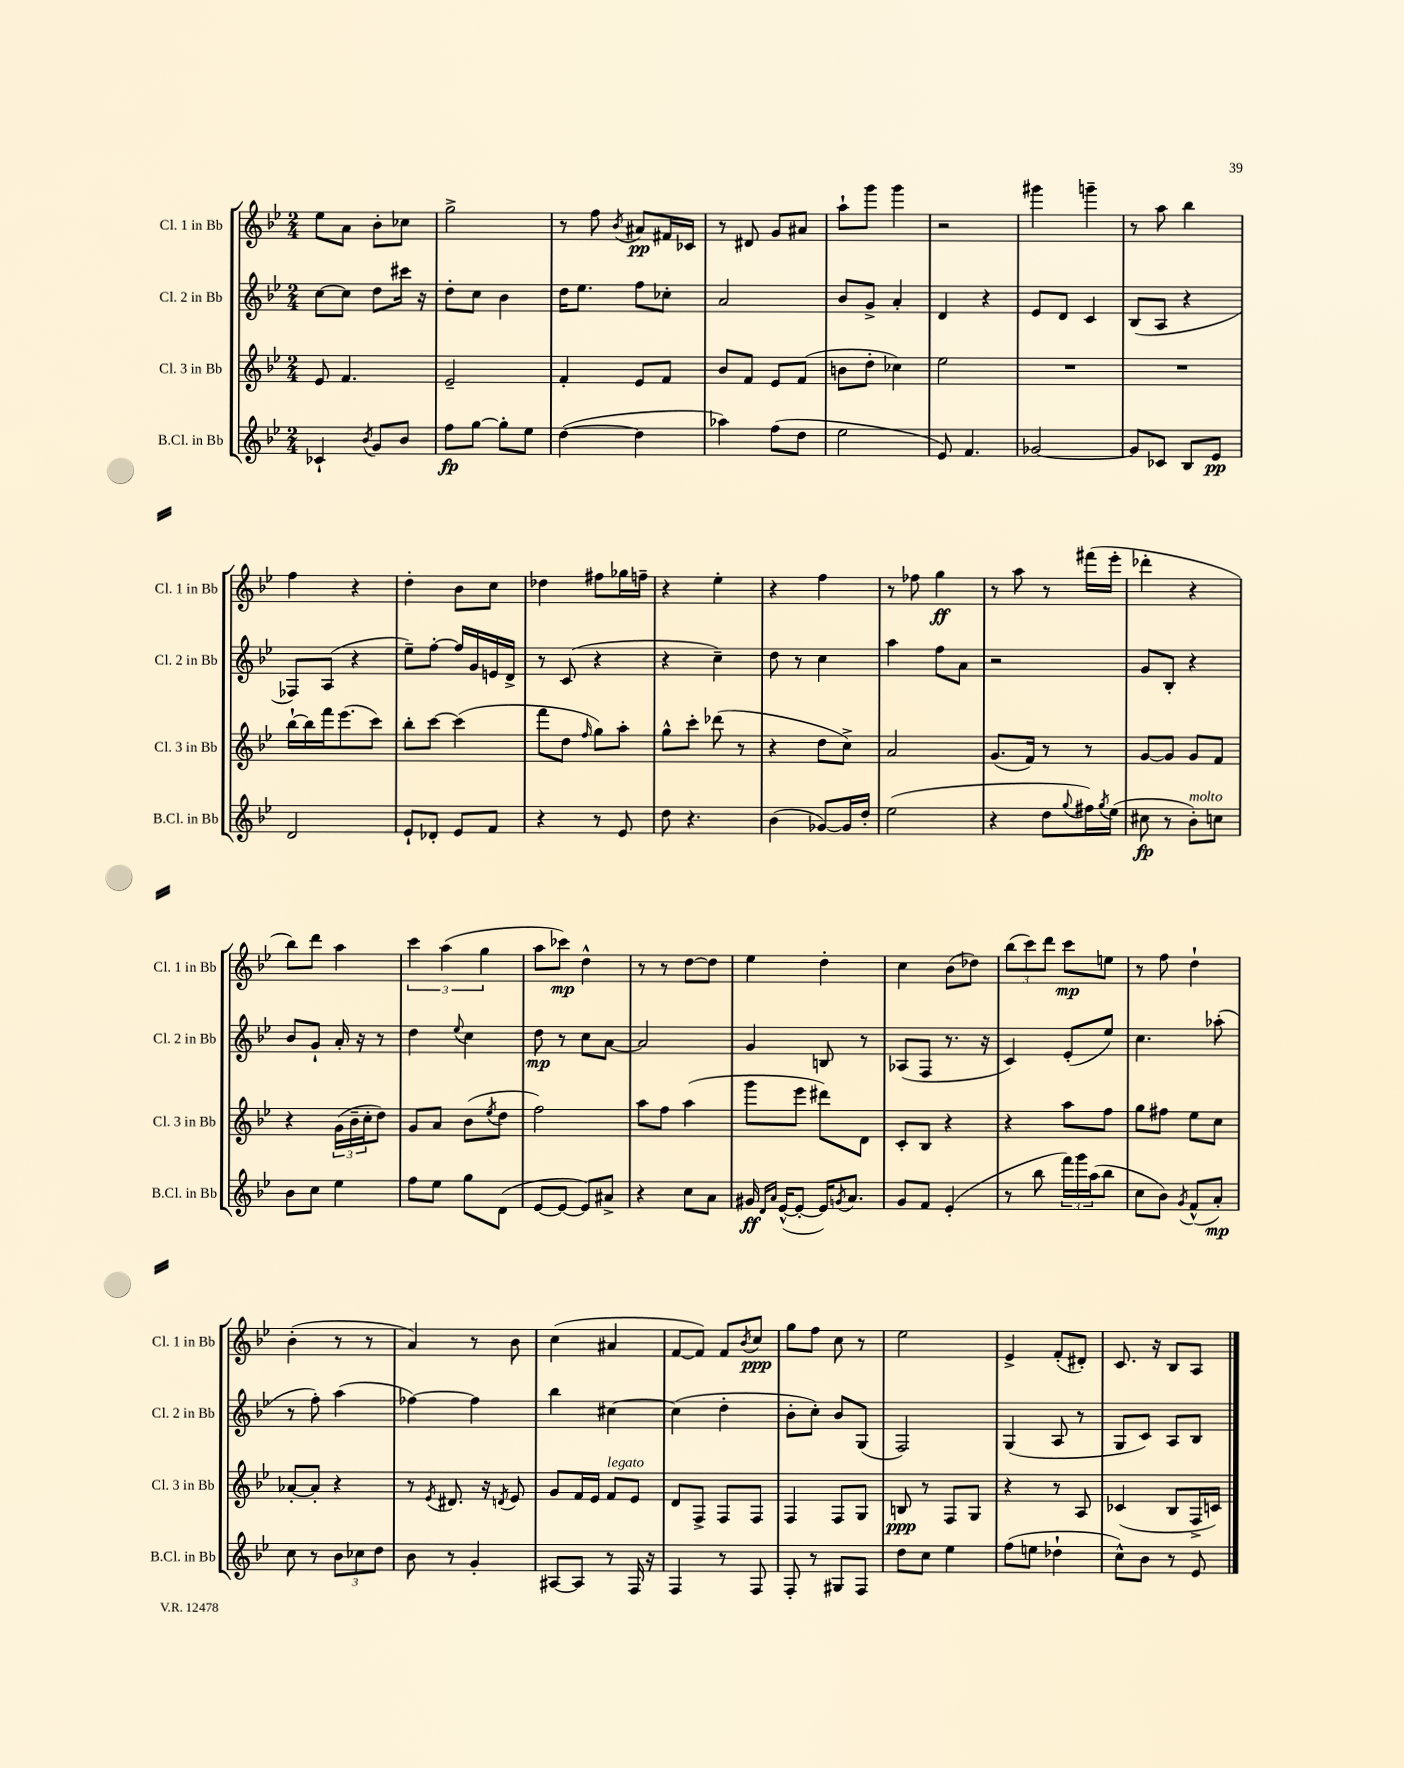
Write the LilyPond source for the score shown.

<<
\new StaffGroup <<
\new Staff = "s0" \with { instrumentName = "Cl. 1 in Bb" shortInstrumentName = "Cl. 1 in Bb" } {
    \clef treble \key bes \major \numericTimeSignature \time 2/4
    ees''8 a'8 bes'8-. ces''8 |
    g''2-> |
    r8 f''8 \acciaccatura { bes'8 } ais'8\pp fis'16 ces'16 |
    r8 dis'8 g'8 ais'8 |
    a''8-! g'''8 g'''4 |
    r2 |
    gis'''4 g'''4-- |
    r8 a''8 bes''4 |
    f''4 r4 |
    d''4-. bes'8 c''8 |
    des''4 fis''8 ges''16 f''16-- |
    r4 ees''4-. |
    r4 f''4 |
    r8 fes''8 g''4\ff |
    r8 a''8 r8 fis'''16( ees'''16-. |
    des'''4-. r4 |
    bes''8) d'''8 a''4 |
    \tuplet 3/2 { c'''4 a''4( g''4 } |
    a''8 ces'''8\mp) d''4-^ |
    r8 r8 d''8~ d''8 |
    ees''4 d''4-. |
    c''4 bes'8( des''8) |
    \tuplet 3/2 { bes''8( c'''8) d'''8 } c'''8\mp e''8 |
    r8 f''8 d''4-! |
    bes'4-.( r8 r8 |
    a'4) r8 bes'8 |
    c''4( ais'4 |
    f'8~ f'8) f'8 \acciaccatura { bes'8 } c''8\ppp |
    g''8 f''8 c''8 r8 |
    ees''2 |
    ees'4-> f'8-.( dis'8-.) |
    c'8. r16 bes8 a8 \bar "|." |
}
\new Staff = "s1" \with { instrumentName = "Cl. 2 in Bb" shortInstrumentName = "Cl. 2 in Bb" } {
    \clef treble \key bes \major \numericTimeSignature \time 2/4
    c''8~ c''8 d''8 cis'''16 r16 |
    d''8-. c''8 bes'4 |
    d''16 ees''8. f''8 ces''8-. |
    a'2 |
    bes'8 g'8-> a'4-. |
    d'4 r4 |
    ees'8 d'8 c'4 |
    bes8( a8 r4 |
    fes8) a8( r4 |
    ees''8--) f''8~-. f''16 g'16 e'16 d'16-> |
    r8 c'8( r4 |
    r4 c''4--) |
    d''8 r8 c''4 |
    a''4 f''8 a'8 |
    r2 |
    g'8 bes8-. r4 |
    bes'8 g'8-! a'16-. r16 r8 |
    d''4 \appoggiatura { ees''8 } c''4 |
    d''8\mp r8 c''8 a'8~ |
    a'2 |
    g'4 b8 r8 |
    aes8( f8 r8. r16 |
    c'4) ees'8-.( ees''8) |
    c''4. aes''8-.( |
    r8 f''8-.) a''4( |
    fes''4~) fes''4 |
    bes''4 cis''4~ |
    cis''4( d''4-. |
    bes'8-. c''8-.) bes'8 g8( |
    f2) |
    g4( a8 r8 |
    g8 c'8) a8 bes8 \bar "|." |
}
\new Staff = "s2" \with { instrumentName = "Cl. 3 in Bb" shortInstrumentName = "Cl. 3 in Bb" } {
    \clef treble \key bes \major \numericTimeSignature \time 2/4
    ees'8 f'4. |
    ees'2-- |
    f'4-. ees'8 f'8 |
    bes'8 f'8 ees'8 f'8( |
    b'8 d''8-. ces''4) |
    ees''2 |
    R2 |
    R2 |
    bes''16~-! bes''16 f'''16 ees'''8.( c'''8) |
    bes''8-. c'''8~ c'''4( |
    f'''8 d''8 \grace { f''16 } g''8) a''8-. |
    g''8-^ c'''8-. des'''8( r8 |
    r4 d''8 c''8->) |
    a'2 |
    g'8.( f'16) r8 r8 |
    g'8~ g'8 g'8 f'8 |
    r4 \tuplet 3/2 { g'16( bes'16-- c''16-. } d''8) |
    g'8 a'8 bes'8( \acciaccatura { ees''8 } d''8 |
    f''2) |
    a''8 f''8 a''4( |
    g'''8 ees'''8 dis'''8) d'8 |
    c'8-. bes8 r4 |
    r4 a''8 f''8 |
    g''8 fis''8 ees''8 c''8 |
    aes'8~-. aes'8-. r4 |
    r8 \acciaccatura { ees'8 } dis'8. r16 \acciaccatura { d'8 } ees'8 |
    g'8 f'16 ees'16 f'8^\markup { \italic "legato" } ees'8 |
    d'8 f8-> f8 f8 |
    f4 f8 g8 |
    b8\ppp r8 f8 g8 |
    r4 r8 a8 |
    ces'4( bes8 f16-> c'16) \bar "|." |
}
\new Staff = "s3" \with { instrumentName = "B.Cl. in Bb" shortInstrumentName = "B.Cl. in Bb" } {
    \clef treble \key bes \major \numericTimeSignature \time 2/4
    ces'4-! \acciaccatura { bes'8 } g'8 bes'8 |
    f''8\fp g''8~ g''8-. ees''8 |
    d''4~( d''4 |
    aes''4) f''8( d''8 |
    ees''2 |
    ees'8) f'4. |
    ges'2~ |
    ges'8 ces'8 bes8 ees'8\pp |
    d'2 |
    ees'8-! des'8-. ees'8 f'8 |
    r4 r8 ees'8 |
    d''8 r4. |
    bes'4( ges'8~) ges'16 d''16-. |
    ees''2( |
    r4 d''8 \appoggiatura { g''8 } fis''16) \acciaccatura { g''8 } ees''16( |
    cis''8\fp r8 bes'8-.^\markup { \italic "molto" }) c''8 |
    bes'8 c''8 ees''4 |
    f''8 ees''8 g''8 d'8( |
    ees'8~ ees'8~ ees'8) ais'8-> |
    r4 c''8 a'8 |
    gis'16\ff \grace { d'16 a'16 } ees'16~-^( ees'8~-. ees'16) \acciaccatura { g'8 } a'8. |
    g'8 f'8 ees'4-.( |
    r8 bes''8 \tuplet 3/2 { f'''16) g'''16 a''16( } bes''8 |
    c''8 bes'8) \acciaccatura { g'8 } f'8-^( a'8-.\mp) |
    c''8 r8 \tuplet 3/2 { bes'8 ces''8 d''8 } |
    bes'8 r8 g'4-. |
    ais8~ ais8 r8 f16 r16 |
    f4 r8 f8 |
    f8-. r8 gis8 f8 |
    d''8 c''8 ees''4 |
    f''8( e''8 des''4-! |
    c''8-^) bes'8 r8 ees'8 \bar "|." |
}
>>
>>
\layout { \context { \Score \remove "Bar_number_engraver" } }
